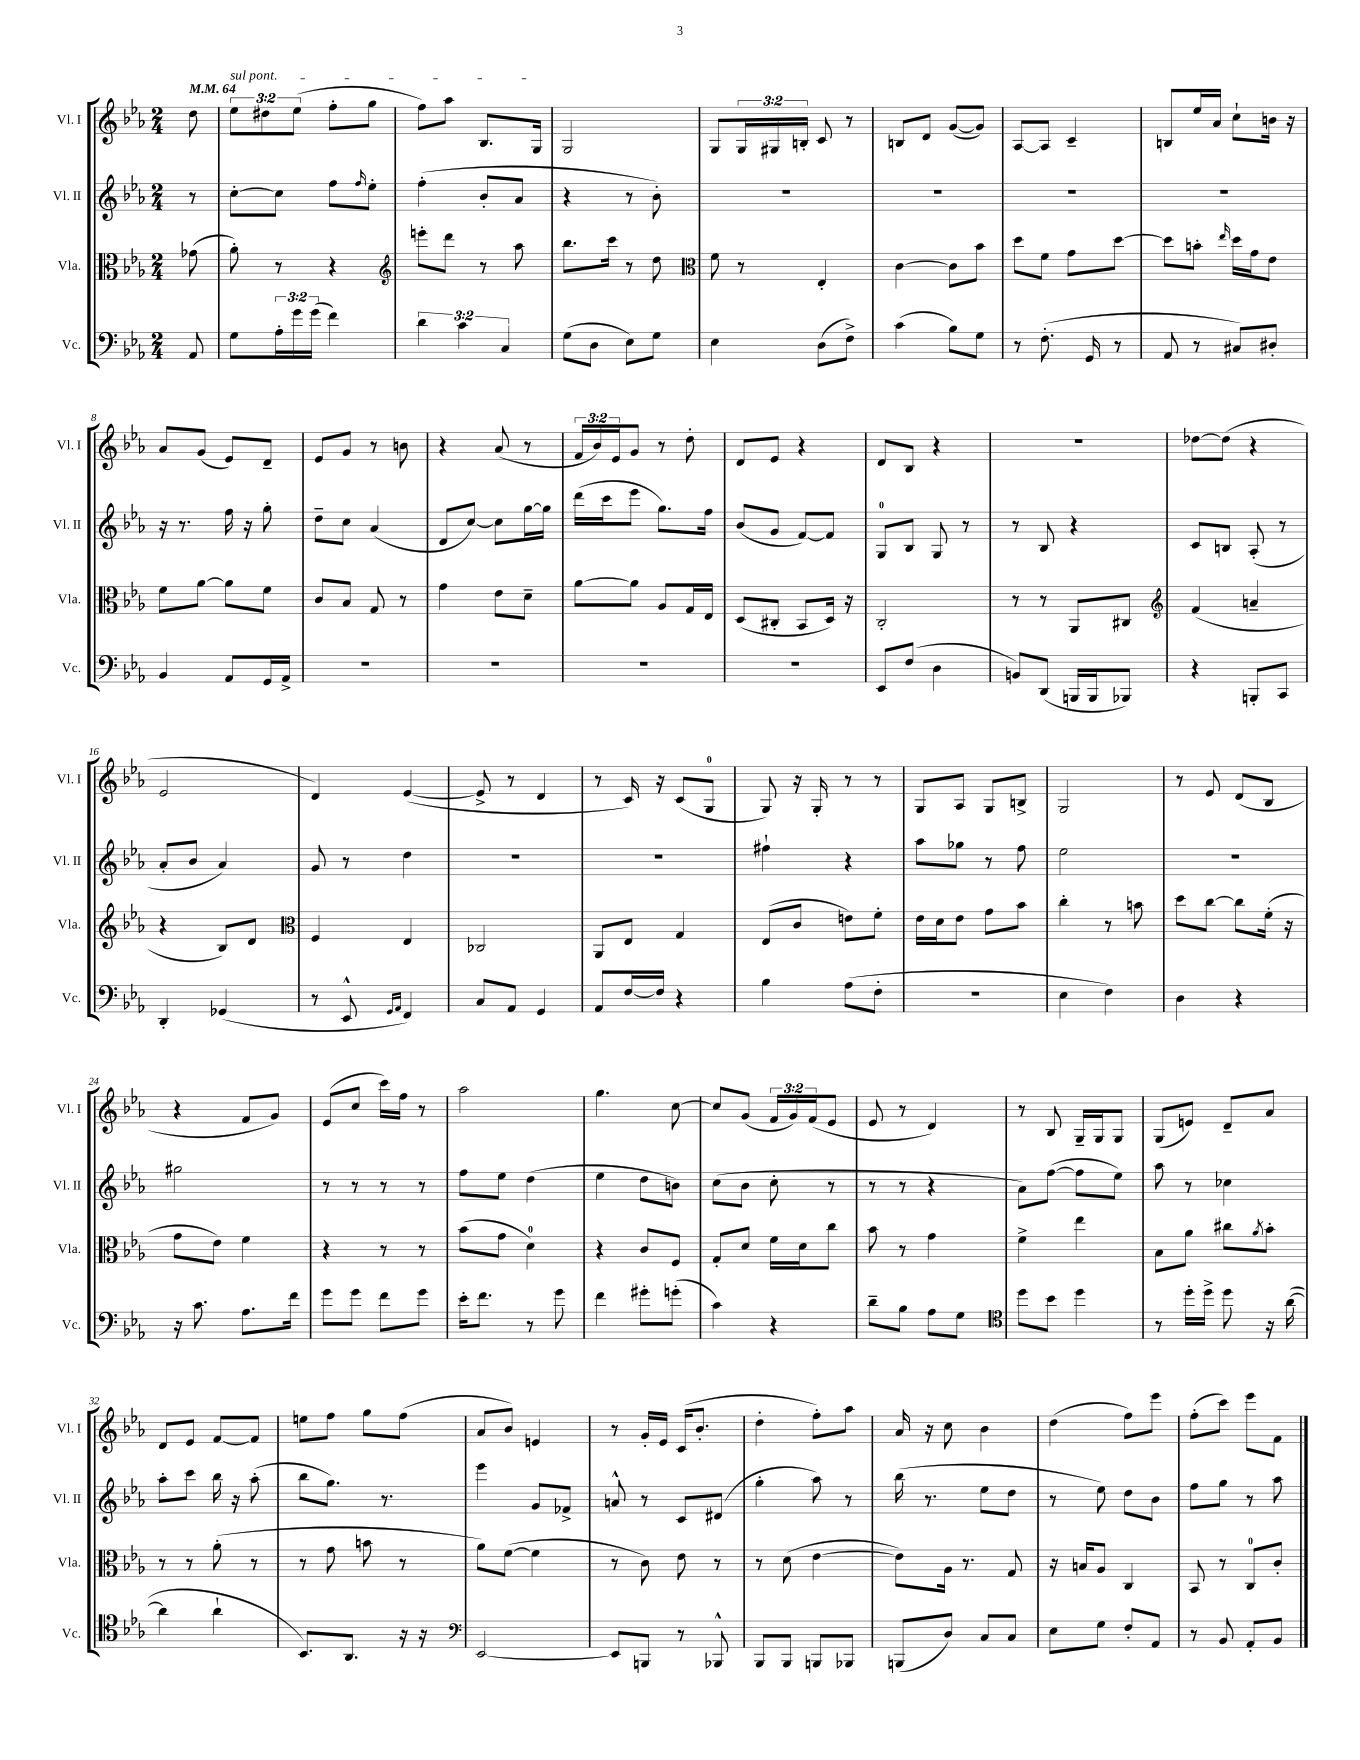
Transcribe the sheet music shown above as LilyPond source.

<<
\new StaffGroup <<
\new Staff = "s0" \with { instrumentName = "Vl. I" shortInstrumentName = "Vl. I" } {
    \clef treble \key ees \major \numericTimeSignature \time 2/4 \override Staff.TupletNumber.text = #tuplet-number::calc-fraction-text \partial 8 \tempo 4 = 64
    d''8 |
    \tuplet 3/2 { \once \override TextSpanner.bound-details.left.text = \markup { \italic "sul pont." } ees''8\startTextSpan dis''8 ees''8( } f''8-. g''8 |
    f''8) aes''8 bes8. g16\stopTextSpan |
    g2 |
    g8 \tuplet 3/2 { g16 gis16 b16-. } c'8 r8 |
    b8 d'8 g'8~( g'8) |
    aes8~ aes8 c'4-- |
    b8 ees''16 aes'16 c''8-! b'16 r16 |
    aes'8 g'8( ees'8) d'8-- |
    ees'8 g'8 r8 b'8 |
    r4 aes'8( r8 |
    \tuplet 3/2 { f'16 bes'16) ees'16 } g'8 r8 d''8-. |
    d'8 ees'8 r4 |
    d'8 bes8 r4 |
    R2 |
    des''8~ des''8( r4 |
    ees'2 |
    d'4) ees'4~( |
    ees'8-> r8 d'4 |
    r8 c'16) r16 c'8( g8-0 |
    g8) r16 g16-. r8 r8 |
    g8 aes8 g8 b8-> |
    g2 |
    r8 ees'8 d'8( bes8 |
    r4 f'8 g'8) |
    ees'8( c''8 c'''16) f''16 r8 |
    aes''2 |
    g''4. c''8~ |
    c''8 g'8( \tuplet 3/2 { f'16 g'16) f'16( } ees'8 |
    ees'8 r8 d'4) |
    r8 bes8 g16-- g16 g8 |
    g8( e'8) d'8-- aes'8 |
    d'8 ees'8 f'8~ f'8 |
    e''8 f''8 g''8 f''8( |
    aes'8 bes'8) e'4 |
    r8 g'16-. ees'16 c'16( bes'8.-. |
    d''4-. f''8-.) aes''8 |
    aes'16 r16 c''8 bes'4 |
    d''4( f''8) ees'''8 |
    f''8-.( c'''8) ees'''8 f'8 \bar "|." |
}
\new Staff = "s1" \with { instrumentName = "Vl. II" shortInstrumentName = "Vl. II" } {
    \clef treble \key ees \major \numericTimeSignature \time 2/4 \partial 8
    r8 |
    c''8~-. c''8 f''8 \grace { f''16 } ees''8-. |
    f''4-.( bes'8-. aes'8 |
    r4 r8 bes'8-.) |
    R2 |
    R2 |
    R2 |
    R2 |
    r16 r8. f''16 r16 g''8-. |
    d''8-- c''8 aes'4( |
    d'8 c''8~) c''8 g''16~ g''16 |
    d'''16( c'''16 ees'''8 g''8.) f''16 |
    bes'8( g'8 f'8~) f'8 |
    g8-0 bes8 g8 r8 |
    r8 bes8 r4 |
    c'8 b8 aes8-.( r8 |
    aes'8-. bes'8 aes'4) |
    g'8 r8 d''4 |
    R2 |
    R2 |
    fis''4-! r4 |
    aes''8 ges''8 r8 f''8 |
    ees''2 |
    R2 |
    gis''2 |
    r8 r8 r8 r8 |
    f''8 ees''8 d''4( |
    ees''4 d''8 b'8) |
    c''8( bes'8 c''8-. r8 |
    r8 r8 r4 |
    aes'8) f''8~( f''8 ees''8) |
    aes''8 r8 ces''4 |
    aes''8-. c'''8 bes''16 r16 aes''8-.( |
    bes''8 g''8.) r8. |
    ees'''4 g'8 fes'8-> |
    a'8-^ r8 c'8 dis'8( |
    g''4-. aes''8) r8 |
    bes''16( r8. ees''8 d''8 |
    r8 ees''8) d''8 bes'8 |
    f''8 g''8 r8 aes''8 \bar "|." |
}
\new Staff = "s2" \with { instrumentName = "Vla." shortInstrumentName = "Vla." } {
    \clef alto \key ees \major \numericTimeSignature \time 2/4 \partial 8
    ges'8( |
    aes'8-.) r8 r4 |
    \clef treble e'''8-. d'''8 r8 aes''8 |
    bes''8. c'''16 r8 d''8 |
    \clef alto f'8 r8 ees4-. |
    c'4~ c'8 bes'8 |
    d''8 f'8 g'8 d''8~ |
    d''8 b'8-. \grace { ees''16 } d''16 g'16 ees'8 |
    f'8 aes'8~ aes'8 f'8 |
    c'8 bes8 g8 r8 |
    g'4 ees'8 d'8-- |
    aes'8~ aes'8 aes8 g16 ees16 |
    d8( cis8-. bes,8 d16) r16 |
    c2-. |
    r8 r8 aes,8 cis8 |
    \clef treble f'4( a'4-- |
    r4 bes8) d'8 |
    \clef alto f4 ees4 |
    ces2 |
    aes,8 ees8 g4 |
    ees8( c'8 e'8) f'8-. |
    ees'16 d'16 ees'8 g'8 bes'8 |
    c''4-. r8 b'8 |
    d''8 c''8~ c''8 f'16-.( r16 |
    g'8 ees'8) f'4 |
    r4 r8 r8 |
    bes'8( g'8 d'4-0) |
    r4 c'8 f8 |
    g8-. d'8 f'16 d'16 c''8 |
    bes'8 r8 g'4 |
    f'4-> ees''4 |
    bes8 aes'8 cis''8 \acciaccatura { aes'8 } bes'8-. |
    r8 r8 aes'8-.( r8 |
    r8 g'8 b'8 r8 |
    aes'8) f'8~( f'4 |
    r8 c'8) ees'8 r8 |
    r8 d'8( ees'4~ |
    ees'8) aes16 r8. g8 |
    r16 b16 aes8 c4 |
    bes,8 r8 c8-0 c'8-. \bar "|." |
}
\new Staff = "s3" \with { instrumentName = "Vc." shortInstrumentName = "Vc." } {
    \clef bass \key ees \major \numericTimeSignature \time 2/4 \override Staff.TupletNumber.text = #tuplet-number::calc-fraction-text \partial 8
    aes,8 |
    g8 \tuplet 3/2 { aes16-. g'16 g'16( } f'4) |
    \tuplet 3/2 { d'4 c'4 c4 } |
    g8( d8 ees8) g8 |
    ees4 d8( f8->) |
    c'4( bes8) g8 |
    r8 f8.-.( g,16 r8 |
    aes,8 r8 cis8) dis8-. |
    bes,4 aes,8 g,16 aes,16-> |
    R2 |
    R2 |
    R2 |
    R2 |
    ees,8 f8( d4 |
    b,8) d,8( b,,16 b,,16 bes,,8) |
    r4 b,,8-. c,8 |
    d,4-. ges,4( |
    r8 ees,8-^ \grace { g,16 aes,16 } f,4) |
    c8 aes,8 g,4 |
    aes,8 f16~ f16 r4 |
    bes4 aes8( f8-. |
    R2 |
    ees4 f4) |
    d4 r4 |
    r16 c'8. aes8. f'16 |
    g'8 g'8 f'8 g'8 |
    ees'16-. f'8. r8 g'8 |
    f'4 gis'8-. g'8-.( |
    c'4) r4 |
    d'8-- bes8 aes8 g8 |
    \clef tenor d''8 bes'8 d''4 |
    r8 d''16-. d''16-> d''8 r16 aes'16~( |
    aes'4 aes'4-! |
    bes,8.) aes,8. r16 r16 |
    \clef bass ees,2~ |
    ees,8 b,,8 r8 bes,,8-^ |
    bes,,8 bes,,8 b,,8 bes,,8 |
    b,,8( d8) c8 c8 |
    ees8 g8 f8-. aes,8 |
    r8 bes,8 aes,8-. bes,8 \bar "|." |
}
>>
>>
